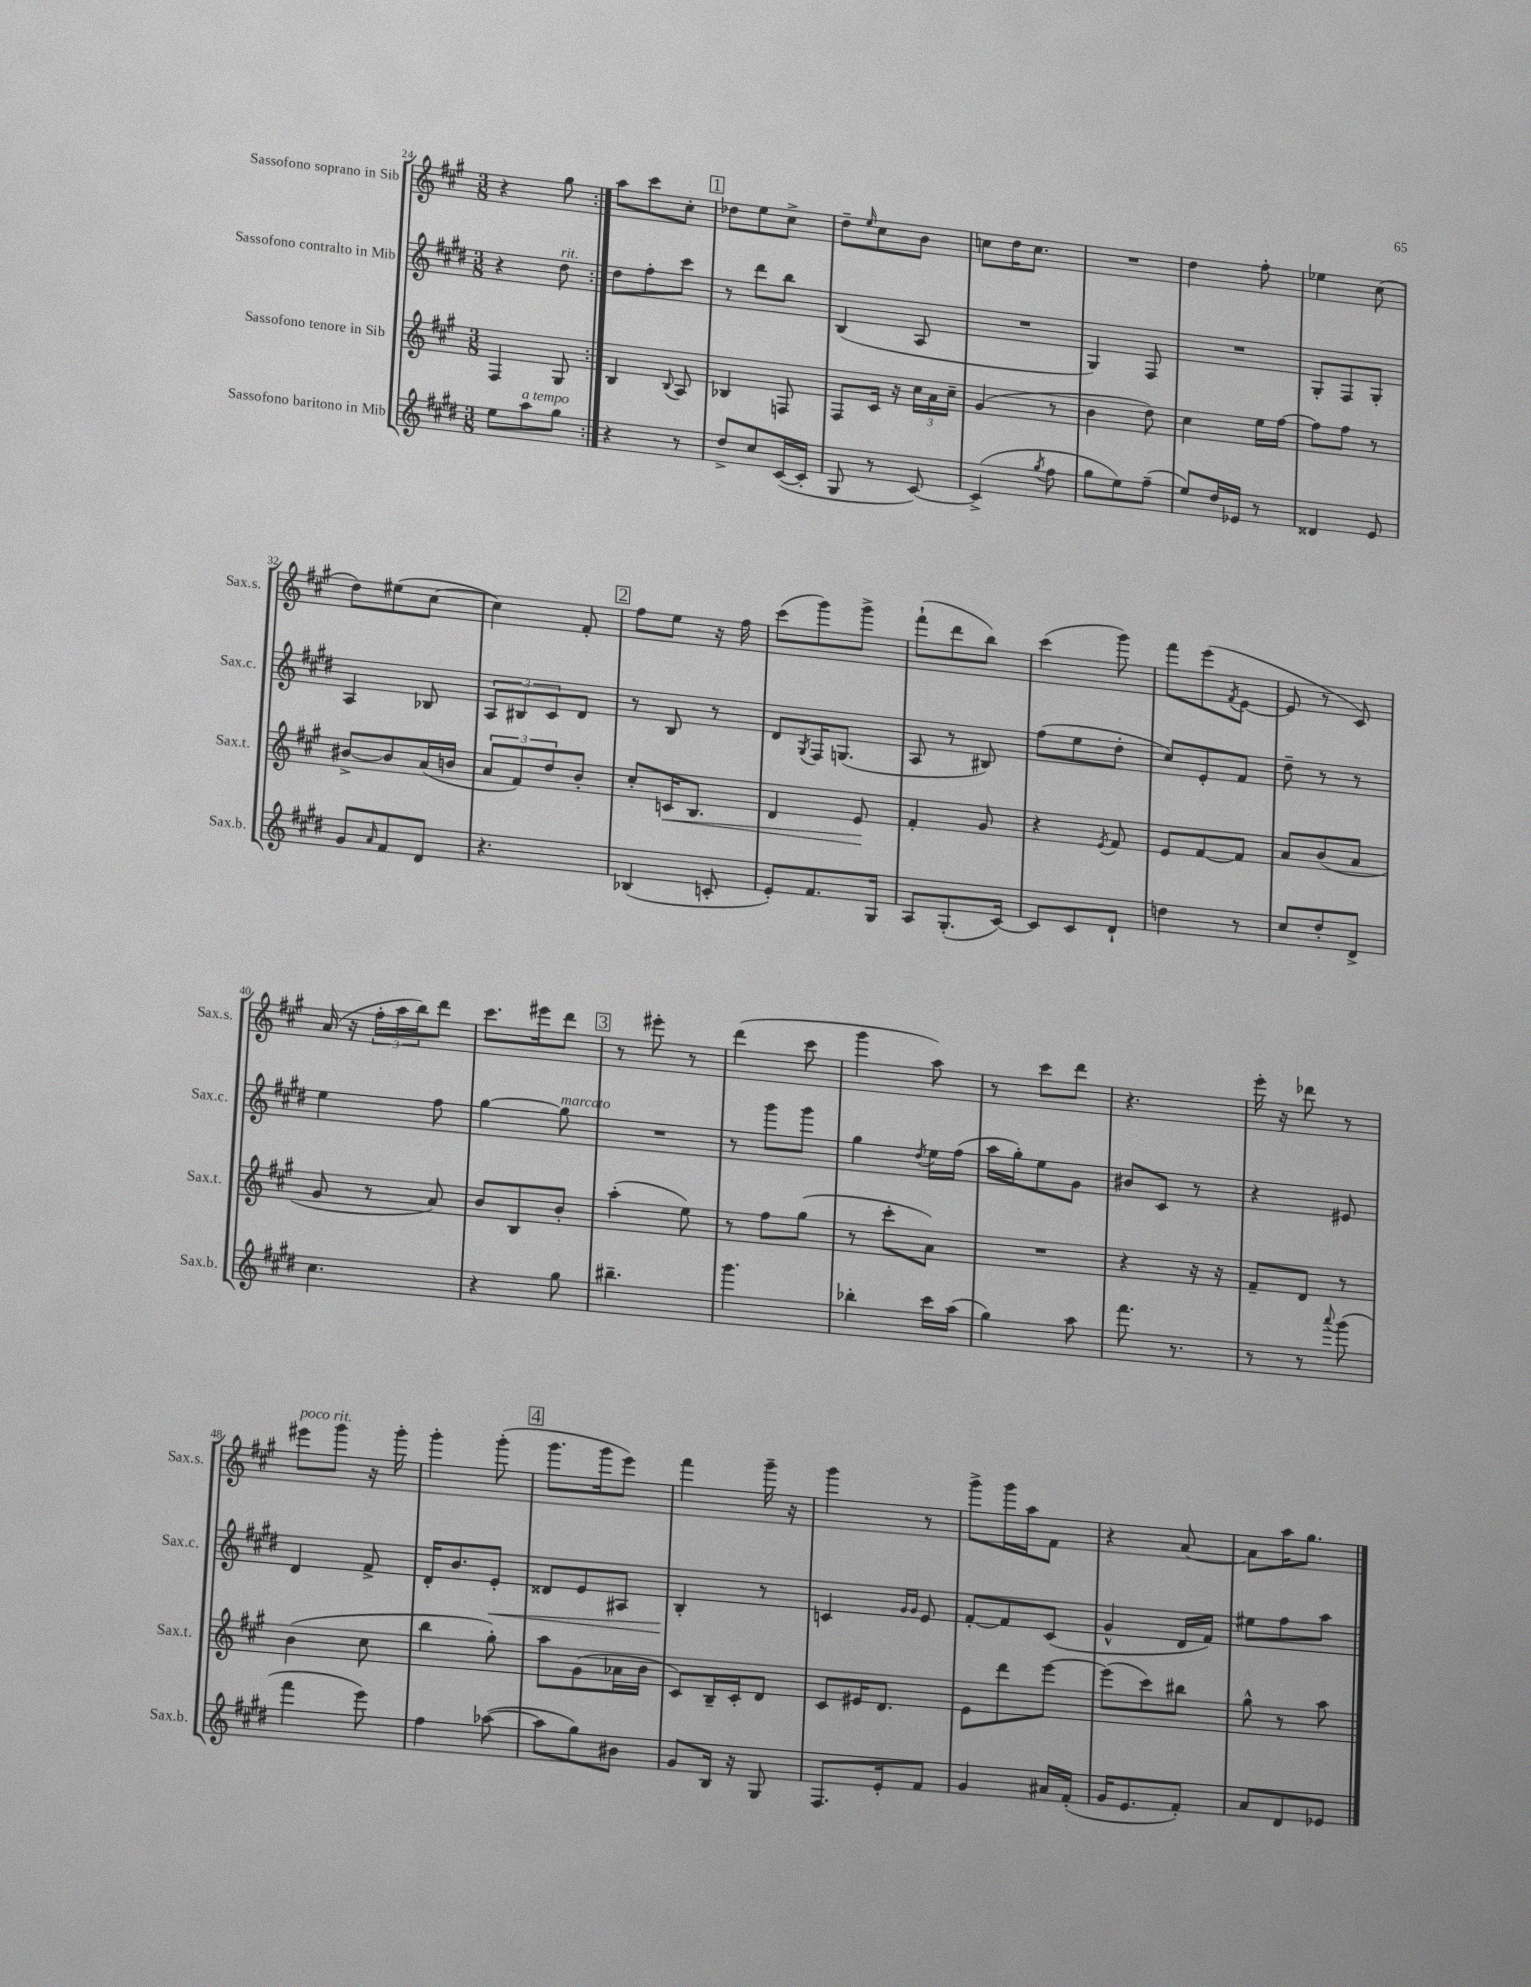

**kern	**kern	**dynam	**kern	**dynam	**kern
*part4	*part3	*part3	*part2	*part2	*part1
*staff4	*staff3	*staff3	*staff2	*staff2	*staff1
*I"Sassofono baritono in Mib	*I"Sassofono tenore in Sib	*	*I"Sassofono contralto in Mib	*	*I"Sassofono soprano in Sib
*I'Sax.b.	*I'Sax.t.	*	*I'Sax.c.	*	*I'Sax.s.
*clefG2	*clefG2	*	*clefG2	*	*clefG2
*k[f#c#g#d#]	*k[f#c#g#]	*	*k[f#c#g#d#]	*	*k[f#c#g#]
*M3/8	*M3/8	*	*M3/8	*	*M3/8
=24	=24	=24	=24	=24	=24
8ee\L	4F#/	.	4r	.	4r
!LO:TX:a:i:t=a tempo	!	!	!	!	!
8aa\	.	.	.	.	.
!	!	!	!LO:TX:a:i:t=rit.	!	!
8gg#\J	8G#/	.	8dd#\	.	8gg#\
=25:|!	=25:|!	=25:|!	=25:|!	=25:|!	=25:|!
4r	4B/	.	8dd#\L	.	8aa\L
.	.	.	8ff#'\	.	8ccc#\
.	8qqB/	.	.	.	.
8r	8A/	.	8ccc#\J	.	8cc#'\J
!!LO:REH:place=s1:t=1
=26	=26	=26	=26	=26	=26
8dd#^/L	4B-X/	.	8r	.	8dd-X\L
8cc#/	.	.	8ddd#\L	.	8ee\
([16c#/L	8Fn/	.	8bb\J	.	8cc#^\J
16c#'/JJ]	.	.	.	.	.
=27	=27	=27	=27	=27	=27
8G#/	8F#/L	.	(4B/	.	8dd~\L
.	.	.	.	.	16qqee/
8r	16c#/Jk	.	.	.	8cc#\
.	16r	.	.	.	.
[8c#/)	24cc#\LL	.	8A/	.	8b\J
.	24a\	.	.	.	.
.	24cc#~\JJ	.	.	.	.
=28	=28	=28	=28	=28	=28
(4c#^/]	(4g#/	.	4.r	.	8ccn\L
.	.	.	.	.	16dd\K
.	.	.	.	.	8.cc\J
8qgg#/	.	.	.	.	.
8ff#\	8r	.	.	.	.
=29	=29	=29	=29	=29	=29
8gg#\L	4b\	.	4G#/)	.	4.r
8ee\)	.	.	.	.	.
(8ff#~\J	8dd\)	.	8F#/	.	.
=30	=30	=30	=30	=30	=30
8ee/L)	4cc#\	.	4.r	.	4dd\
16dd#/L	.	.	.	.	.
16e-X/JJ	.	.	.	.	.
8r	16ee\LL	.	.	.	8ff#'\
.	[16ff#\JJ	.	.	.	.
=31	=31	=31	=31	=31	=31
4d##X/	8ff#\L]	.	8G#'/L	.	4ee-X\
.	8ff#\J	.	8F#/	.	.
8e/	8r	.	8G#'/J	.	(8cc#\
!!LO:LB:g=z
=32	=32	=32	=32	=32	=32
8g#/L	[8b#X^/L	.	4A/	.	8dd\L)
16qqa/	.	.	.	.	.
8f#/	8b#/]	.	.	.	(8ee#X\
8d#/J	(16a/L	.	8B-X/	.	[8cc#\J
.	16bn/JJ	.	.	.	.
=33	=33	=33	=33	=33	=33
4.r	12a/L	.	12A/L	.	4cc#\])
.	12f#/)	.	12B#X/	.	.
.	12dd/	.	12c#/	.	.
.	8b'/J	.	8d#/J	.	8f#'/
!!LO:REH:place=s1:t=2
=34	=34	=34	=34	=34	=34
(4B-X/	8cc#'/L	.	8r	.	8ff#\L
!	!	!LO:HP:b	!	!	!
.	16cn/K	<	8B/	.	8ee\J
.	8.B/J	.	.	.	.
8cn'/	.	.	8r	.	16r
.	.	.	.	.	16ff#\
=35	=35	=35	=35	=35	=35
8e'/L)	4d/	.	8d#/L	.	(8ccc#\L
.	.	.	8qG#/	.	.
8.f#/	.	.	16F#/K	.	8ggg#\)
.	.	.	(8.Gn/J	.	.
.	8e/	.	.	.	8ggg#^\J
16G#/Jk	.	.	.	.	.
.	.	[	.	.	.
=36	=36	=36	=36	=36	=36
8A/L	4f#'/	.	8A/	.	(8fff#`\L
(8.G#'/	.	.	8r	.	8ddd\
.	8g#/	.	8B#X/)	.	8bb\J)
[16c#/Jk)	.	.	.	.	.
=37	=37	=37	=37	=37	=37
8c#/L]	4r	.	(8ff#\L	.	(4ccc#\
8c#/	.	.	8ee\	.	.
.	8qe/	.	.	.	.
8d#`/J	8f#/	.	8dd#'\J	.	8ggg#\)
=38	=38	=38	=38	=38	=38
4ddn\	8e/L	.	8cc#/L)	.	8fff#\L
.	[8f#/	.	8e'/	.	(8eee\
.	.	.	.	.	8qf#/
8r	8f#/J]	.	8f#/J	.	[8e\J
=39	=39	=39	=39	=39	=39
8cc#/L	8a/L	.	8dd#~\	.	8e/]
8dd#'/	(8b/	.	8r	.	8r
8d#^/J	8a/J	.	8r	.	8c#/)
!!LO:LB:g=z
=40	=40	=40	=40	=40	=40
4.cc#\	8g#/	.	4ee\	.	(16a/
.	.	.	.	.	16r
.	8r	.	.	.	24ff#'\LL
.	.	.	.	.	24aa\
.	.	.	.	.	24bb\J)
.	8a/)	.	8ff#\	.	8ddd\J
=41	=41	=41	=41	=41	=41
4r	8b/L	.	[4gg#\	.	8.ccc#\L
.	8B/	.	.	.	.
.	.	.	.	.	16eee#X\k
!	!	!	!LO:TX:a:i:t=marcato	!	!
8gg#\	8b'/J	.	8gg#\]	.	8ddd\J
!!LO:REH:place=s1:t=3
=42	=42	=42	=42	=42	=42
4.bb#X~\	(4aa'\	.	4.r	.	8r
.	.	.	.	.	8eee#X'\
.	8ee\)	.	.	.	8r
=43	=43	=43	=43	=43	=43
4.ggg#\	8r	.	8r	.	(4ddd\
.	8ff#\L	.	8ggg#\L	.	.
.	(8gg#\J	.	8ggg#\J	.	8ccc#\
=44	=44	=44	=44	=44	=44
4bb-X'\	8r	.	4gg#\	.	4ggg#\
.	8ccc#'\L	.	.	.	.
.	.	.	8qdd#/	.	.
16ccc#\LL	8a\J)	.	16ee\LL	.	8aa\)
(16aa\JJ	.	.	(16ff#\JJ	.	.
=45	=45	=45	=45	=45	=45
4gg#\)	4.r	.	16aa\LL	.	8r
.	.	.	16gg#'\J)	.	.
.	.	.	8ee\	.	8ccc#\L
8aa\	.	.	8g#\J	.	8ddd\J
=46	=46	=46	=46	=46	=46
8.fff#\	4r	.	8b#X/L	.	4.r
.	.	.	8c#/J	.	.
8.r	.	.	.	.	.
.	16r	.	8r	.	.
.	16r	.	.	.	.
=47	=47	=47	=47	=47	=47
8r	8f#~/L	.	4r	.	16eee'\
.	.	.	.	.	16r
8r	8d/J	.	.	.	8ddd-X\
8qqaaa/	.	.	.	.	.
(8ggg#\	8r	.	8e#X/	.	8r
!!LO:LB:g=z
=48	=48	=48	=48	=48	=48
!	!	!	!	!	!LO:TX:a:i:t=poco rit.
4fff#\	(4b\	.	4d#/	.	8eee#X\L
.	.	.	.	.	8ggg#\J
8eee\)	8cc#\	.	8f#^/	.	16r
.	.	.	.	.	16ggg#'\
=49	=49	=49	=49	=49	=49
4ff#\	4bb\	.	16d#'/KL	.	4ggg#'\
.	.	.	8.b/	.	.
!	!	!	!	!LO:HP:b	!
([8aa-X\	8gg#'\)	.	8e'/J	<	(8ggg#'\
!!LO:REH:place=s1:t=4
=50	=50	=50	=50	=50	=50
8aa-\L]	8aa\L	.	8d##X/L	.	8.ggg#\L
8gg#\)	(8g#\	.	8e/	.	.
.	.	.	.	.	16ggg#\k
8b#X\J	16a-X\L	.	8A#X/J	.	8eee\J)
.	16b\JJ	.	.	.	.
=51	=51	=51	=51	=51	=51
8g#/L	8c#/L)	.	4B'/	.	4fff#\
16B/Jk	16B~/L	.	.	.	.
16r	16c#'/J	.	.	.	.
8G#/	8d/J	.	8r	[	16ggg#~\
.	.	.	.	.	16r
=52	=52	=52	=52	=52	=52
8.F#/L	8c#/L	.	4cn/	.	4ggg#\
.	16e#X/K	.	.	.	.
16e'/k	8.d/J	.	.	.	.
.	.	.	16qqg#/LL	.	.
.	.	.	16qqg#/JJ	.	.
8f#/J	.	.	8e/	.	8r
=53	=53	=53	=53	=53	=53
4g#/	8e\L	.	[8f#'/L	.	8ggg#^\L
.	8ddd\	.	8f#/]	.	16ggg#\L
.	.	.	.	.	16aa\J
16a#X/LL	[8eee\J	.	(8c#/J	.	8f#\J
(16f#'/JJ	.	.	.	.	.
=54	=54	=54	=54	=54	=54
16g#/KL	(8eee\L]	.	4g#^^/	.	4r
8.e/	.	.	.	.	.
.	8ccc#\)	.	.	.	.
8f#'/J)	8bb#X\J	.	16d#/LL	.	[8a/
.	.	.	16f#/JJ)	.	.
=55	=55	=55	=55	=55	=55
8a/L	8gg#^^\	.	8ee#X\L	.	8a\L]
8d#/	8r	.	8ff#\	.	16aa\K
.	.	.	.	.	8.gg#\J
8e-X/J	8aa\	.	8aa\J	.	.
==	==	==	==	==	==
*-	*-	*-	*-	*-	*-
